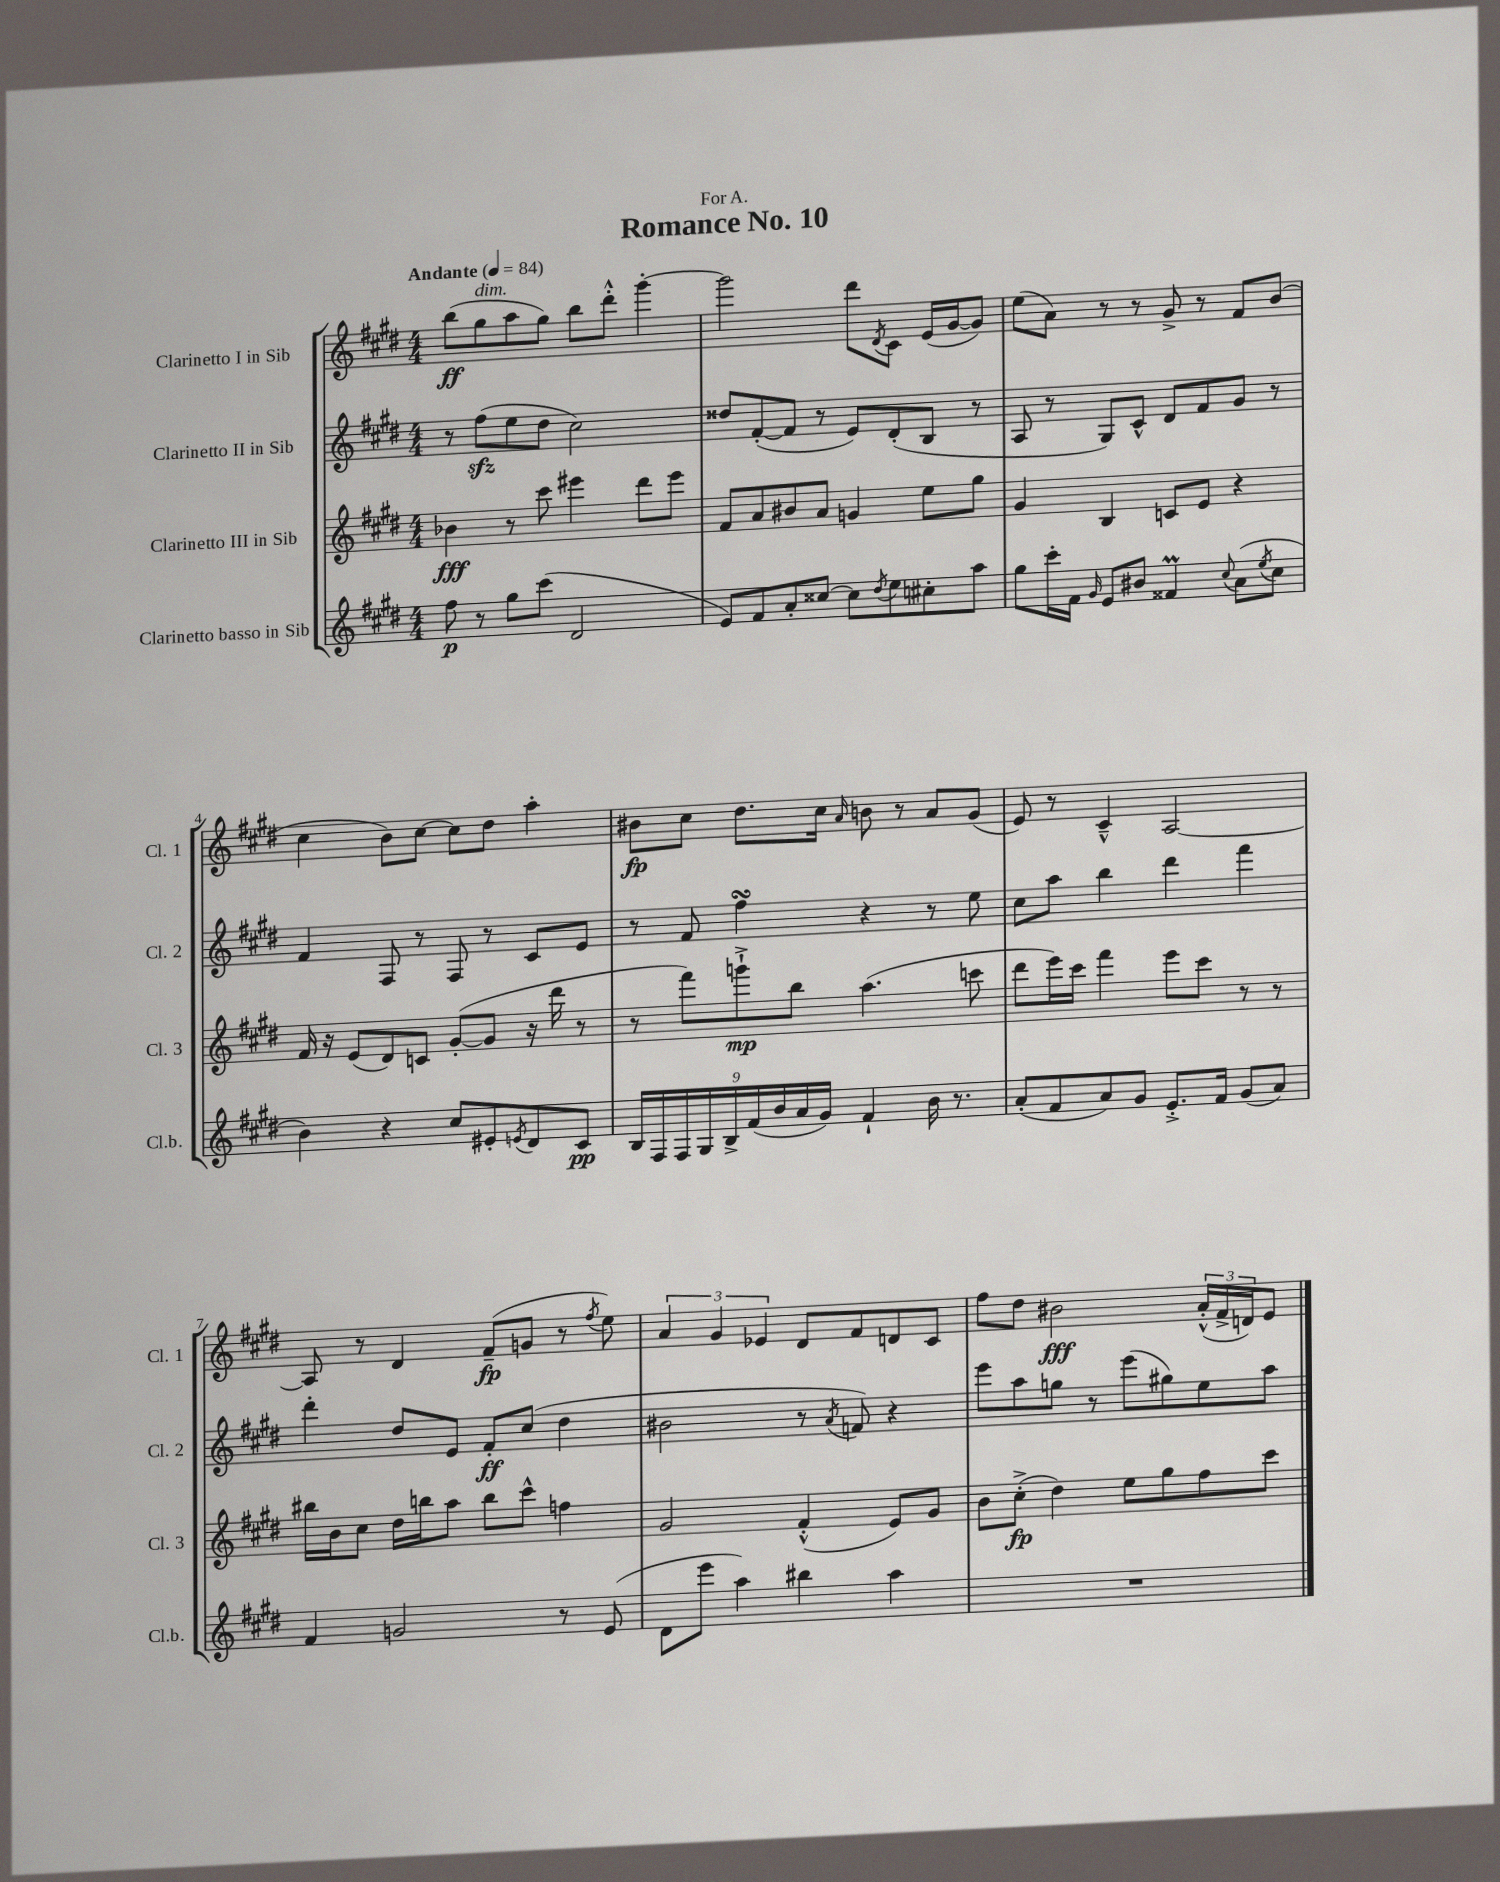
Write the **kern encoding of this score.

**kern	**kern	**kern	**kern
*staff4	*staff3	*staff2	*staff1
*clefG2	*clefG2	*clefG2	*clefG2
*k[f#c#g#d#]	*k[f#c#g#d#]	*k[f#c#g#d#]	*k[f#c#g#d#]
*M4/4	*M4/4	*M4/4	*M4/4
*MM84	*MM84	*MM84	*MM84
8ff#	4b-	8r	(8bb
8r	.	(8ff#	8gg#
8gg#	8r	8ee	8aa
(8ccc#	8ccc#	8dd#	8gg#)
2d#	4eee#	2cc#)	8bb
.	.	.	8ddd#'^^
.	8ddd#	.	[4ggg#'
.	8eee#	.	.
=	=	=	=
8e)	8f#	8dd##	2ggg#]
8f#	8a	([8f#'	.
8a'	8b#	8f#]	.
[8cc##	8a	8r	.
8cc##]	4g	8e)	8ddd#
8qdd#	.	.	8qd#
8ee	.	(8d#'	8c#
8cc#'	8ee	8B	(16e
.	.	.	[16g#
8aa	8gg#	8r	8g#])
=	=	=	=
8gg#	4g#	8A	(8ee
16ccc#'	.	8r	8a)
16f#	.	.	.
16qqg#	.	.	.
8e	4B	8G#)	8r
8b#	.	8c#^^	8r
4f##	8c	8d#	8g#^
.	8e	8f#	8r
8qqcc#	.	.	.
(8a	4r	8g#	8f#
8qee	.	.	.
8cc#	.	8r	(8b
=	=	=	=
4b)	16f#	4f#	4cc#
.	16r	.	.
.	(8e	.	.
4r	8d#)	8F#	8b)
.	8c	8r	[8cc#
8cc#	([8g#'	8F#	8cc#]
8e#'	8g#]	8r	8dd#
8qe	.	.	.
8d#	16r	8c#	4aa'
.	16ddd#	.	.
8c#	8r	8e	.
=	=	=	=
18B	8r	8r	8b#
18F#	.	.	.
18F#	.	.	.
.	8fff#)	8f#	8cc#
18G#	.	.	.
18B^	.	.	.
.	8ggg`^	4ff#	8.dd#
(18f#	.	.	.
18b	.	.	.
.	8bb	.	.
18a	.	.	.
.	.	.	16cc#
18g#)	.	.	.
.	.	.	16qqa
4f#`	(4.aa	4r	8b
.	.	.	8r
16b	.	8r	8a
8.r	.	.	.
.	8ccc	8ee	(8g#
=	=	=	=
(8a'	8ddd#	8cc#	8e)
8f#	16eee)	8aa	8r
.	16ccc#	.	.
8a)	4fff#	4bb	4c#~^^
8g#	.	.	.
8.e'^	8eee	4ddd#	[2A
.	8ccc#	.	.
16f#	.	.	.
(8g#	8r	4fff#	.
8a)	8r	.	.
=	=	=	=
4f#	16bb#	4ddd#'	8A]
.	16b	.	.
.	8cc#	.	8r
2g	16dd#	8dd#	4d#
.	16bb	.	.
.	8aa	8e	.
.	8bb	8f#'	(8f#~
.	8ccc#^^	(8cc#	8g
8r	4ff	4dd#	8r
.	.	.	8qff#
(8e	.	.	8ee)
=	=	=	=
8d#	2g#	2b#	6a
8eee	.	.	.
.	.	.	6g#
4aa)	.	.	.
.	.	.	6e-
4bb#	(4f#'^^	8r	8d#
.	.	8qa	.
.	.	8f)	8f#
4aa	8e)	4r	8d
.	8g#	.	8c#
=	=	=	=
1r	8b	8eee	8ff#
.	(8cc#'^	8aa	8dd#
.	4dd#)	8gg	2b#
.	.	8r	.
.	8ee	(8eee	.
.	8gg#	8gg#)	.
.	8ff#	8ee	(24a'^^
.	.	.	24f#^
.	.	.	24d)
.	8ccc#	8aa	8e
==	==	==	==
*-	*-	*-	*-
